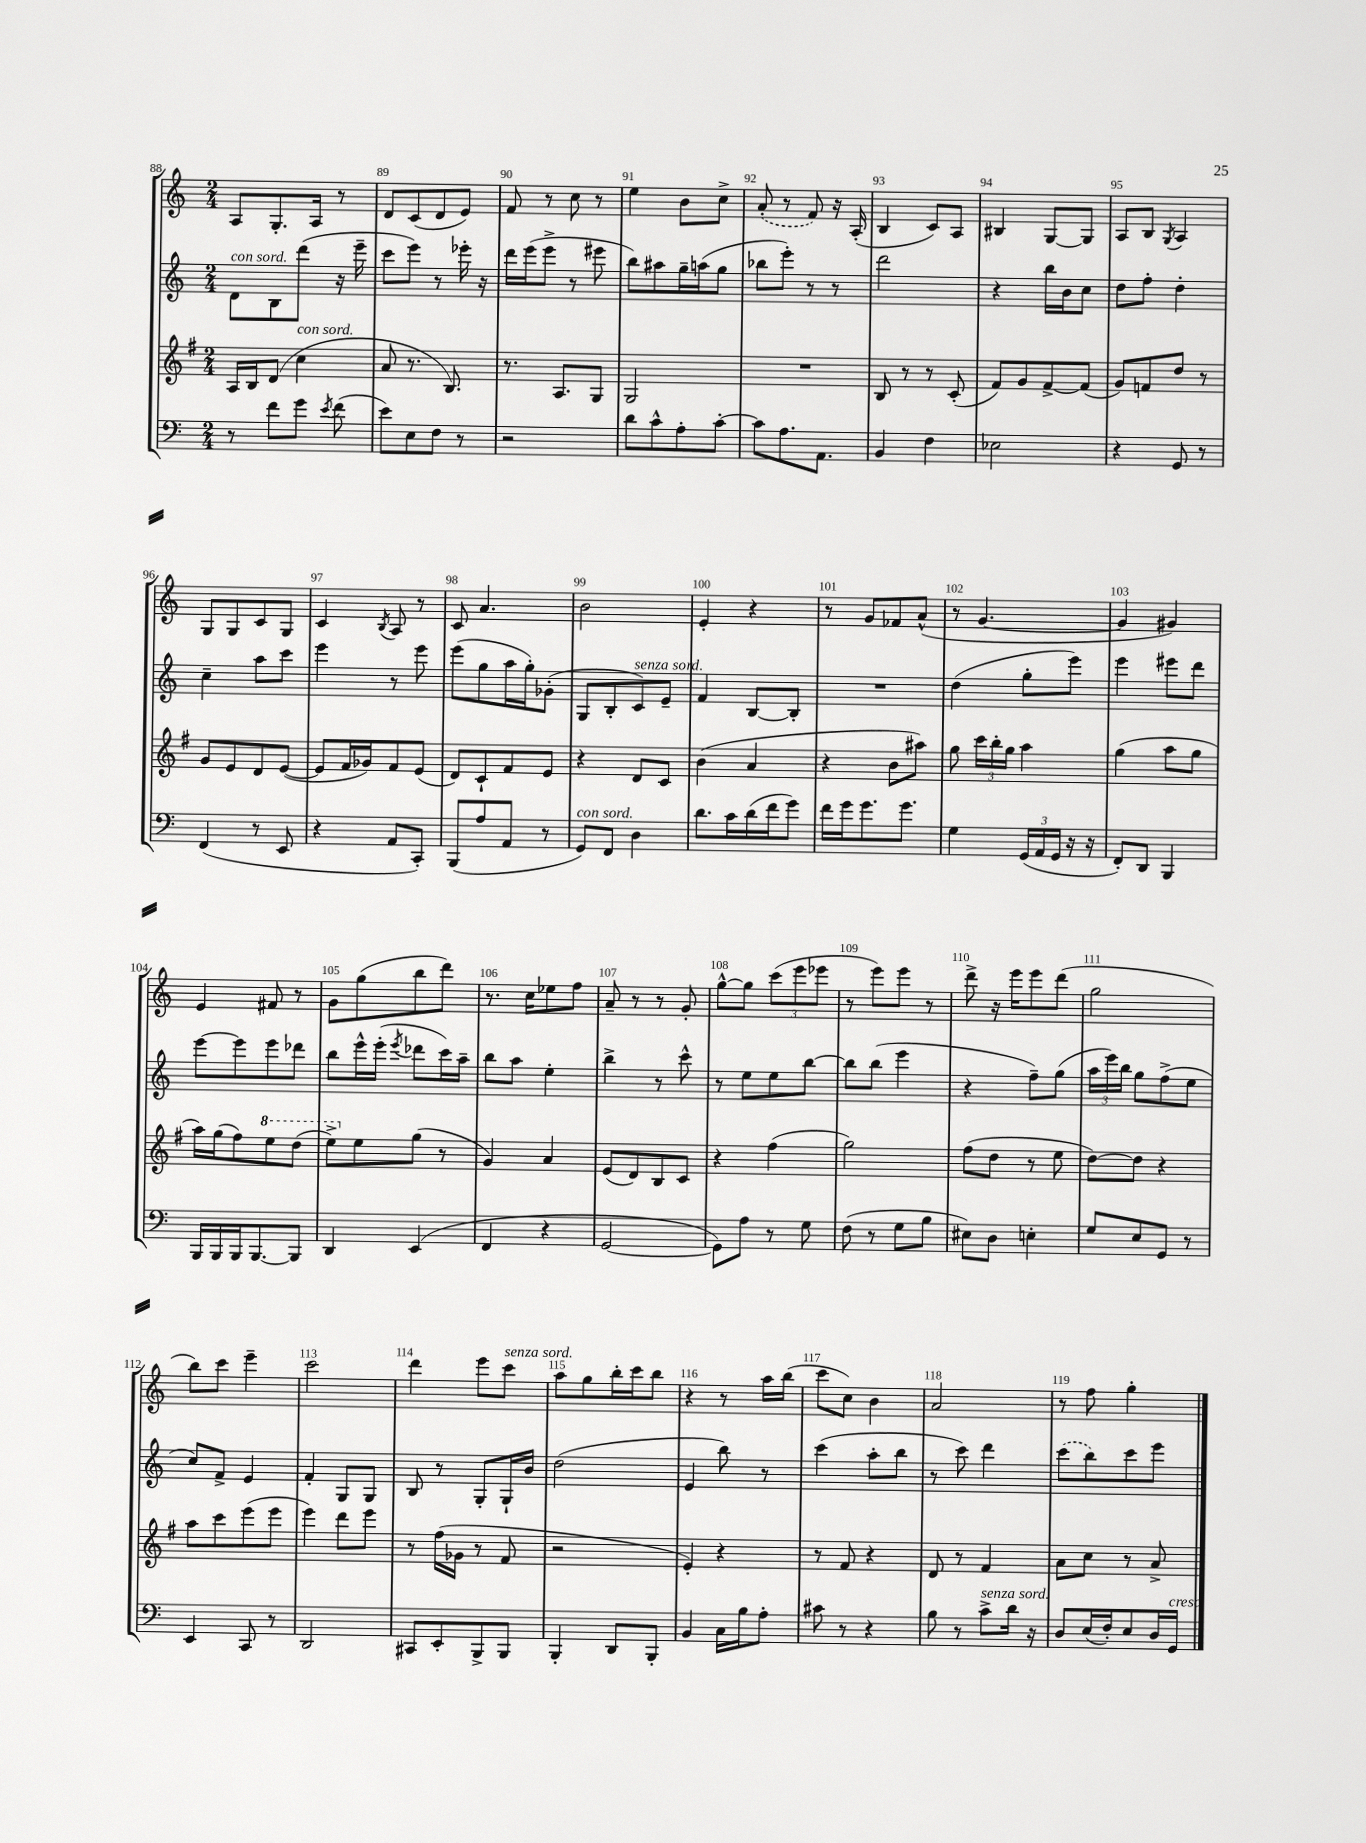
<<
\new StaffGroup <<
\new Staff = "s0" {
    \clef treble \key c \major \numericTimeSignature \time 2/4
    \autoBeamOff a8[ g8.-. a16] r8 |
    d'8[ c'8( d'8 e'8]) |
    f'8 r8 c''8 r8 |
    e''4 b'8[ c''8]-> |
    \once \slurDashed a'8-.( r8 f'8) r16 a16-.( |
    b4 c'8[) a8] |
    bis4 g8[~ g8] |
    a8[ b8] \acciaccatura { g8 } a4 |
    g8[ g8 c'8 g8] |
    c'4 \acciaccatura { b8 } a8 r8 |
    c'8 a'4. |
    b'2 |
    e'4-. r4 |
    r8 g'8[ fes'8 a'8]-^( |
    r8 g'4.~ |
    g'4 gis'4) |
    e'4 fis'8 r8 |
    g'8[ g''8( b''8 d'''8]) |
    r8. c''16[ ees''8 f''8] |
    a'8-- r8 r8 g'8-. |
    g''8[~-^ g''8] \tuplet 3/2 { c'''8[( e'''8 ees'''8] } |
    r8 e'''8[) e'''8] r8 |
    d'''8-> r16 e'''16[ e'''8 d'''8]( |
    g''2 |
    b''8[) c'''8] e'''4-- |
    c'''2 |
    d'''4 e'''8[ c'''8]^\markup { \italic "senza sord." } |
    a''8[ g''8 b''16-. c'''16 b''8] |
    r4 r8 a''16[ b''16]( |
    c'''8[ c''8]) b'4 |
    a'2 |
    r8 f''8 g''4-. \bar "|." |
}
\new Staff = "s1" {
    \clef treble \key c \major \numericTimeSignature \time 2/4
    \autoBeamOff d'8[^\markup { \italic "con sord." } b8 d'''8]( r16 e'''16-- |
    c'''8[ e'''8]) r8 ees'''16-. r16 |
    d'''16[ e'''16( e'''8]-> r8 eis'''8 |
    b''8[) ais''8 g''16-- a''16( g''8] |
    bes''8[ e'''8]-.) r8 r8 |
    d'''2 |
    r4 b''16[ b'16 c''8] |
    d''8[ f''8]-. d''4-. |
    c''4-- a''8[ c'''8] |
    e'''4 r8 e'''8 |
    e'''8[( g''8 a''16 g''16-.) ges'8]-.( |
    g8[ b8-. c'8^\markup { \italic "senza sord." }) e'8]-- |
    f'4 b8[~ b8]-. |
    R2 |
    d''4( g''8[-. e'''8]) |
    e'''4 eis'''8[ d'''8] |
    e'''8[~ e'''8 e'''8 des'''8] |
    b''8[ e'''16-^ e'''16]-.( \acciaccatura { e'''8 } des'''8[ c'''16) a''16]-- |
    b''8[ a''8] e''4-. |
    b''4-> r8 c'''8-^ |
    r8 e''8[ e''8 b''8]~ |
    b''8[ b''8]( e'''4 |
    r4 f''8[--) g''8]( |
    \tuplet 3/2 { a''16[ e'''16) b''16] } g''8[ f''8->( e''8] |
    c''8[) f'8]-> e'4 |
    f'4-. g8[ g8] |
    b8 r8 g8[-. g16-! b'16] |
    d''2( |
    e'4 b''8) r8 |
    c'''4( a''8[-. b''8] |
    r8 c'''8) d'''4 |
    \once \slurDashed c'''8[( b''8) c'''8 e'''8] \bar "|." |
}
\new Staff = "s2" {
    \clef treble \key g \major \numericTimeSignature \time 2/4
    \autoBeamOff a16[ b16 d'8]( c''4^\markup { \italic "con sord." } |
    a'8 r8. b8.) |
    r8. a8.[ g8] |
    g2 |
    R2 |
    b8 r8 r8 c'8-.( |
    fis'8[) g'8 fis'8~-> fis'8]( |
    g'8[) f'8 d''8] r8 |
    g'8[ e'8 d'8 e'8]~( |
    e'8[ fis'16 ges'16) fis'8 e'8]( |
    d'8[) c'8-! fis'8 e'8] |
    r4 d'8[ c'8] |
    b'4( a'4 |
    r4 b'8[ ais''8]) |
    g''8 \tuplet 3/2 { c'''16[ b''16-. g''16] } a''4 |
    g''4( a''8[ g''8] |
    a''16[) g''16( fis''8) \ottava #1 e'''8 d'''8]( |
    e'''8[->) \ottava #0 e''8 g''8]( r8 |
    g'4) a'4 |
    e'8[( d'8) b8 c'8] |
    r4 fis''4( |
    g''2) |
    fis''8[( d''8] r8 e''8 |
    d''8[~) d''8] r4 |
    a''8[ c'''8 e'''8( e'''8] |
    e'''4) d'''8[ e'''8] |
    r8 fis''16[( ges'16] r8 fis'8 |
    r2 |
    e'4-.) r4 |
    r8 fis'8 r4 |
    d'8 r8 fis'4 |
    a'8[ c''8] r8 a'8-> \bar "|." |
}
\new Staff = "s3" {
    \clef bass \key c \major \numericTimeSignature \time 2/4
    \autoBeamOff r8 f'8[ g'8] \acciaccatura { e'8 } f'8( |
    e'8[) e8 f8] r8 |
    r2 |
    d'8[ c'8-^ a8-. c'8]~-. |
    c'8[ a8. a,8.] |
    b,4 f4 |
    ees2 |
    r4 g,8 r8 |
    f,4( r8 e,8 |
    r4 a,8[ c,8]-.) |
    b,,8[( a8 a,8] r8 |
    g,8[^\markup { \italic "con sord." }) f,8] d4 |
    d'8.[ c'16 d'16( f'16 g'8]) |
    f'16[ g'16 g'8. g'8.] |
    g4 \tuplet 3/2 { g,16[( a,16 g,16] } r16 r16 |
    f,8[-.) d,8] b,,4 |
    b,,16[ b,,16 b,,16 b,,8.~ b,,8] |
    d,4 e,4( |
    f,4 r4 |
    g,2~ |
    g,8[) a8] r8 g8 |
    f8( r8 g8[ b8] |
    eis8[) d8] e4-. |
    g8[ e8 g,8] r8 |
    e,4 c,8 r8 |
    d,2 |
    cis,8[ e,8-. b,,8-> b,,8] |
    b,,4-. d,8[ b,,8]-. |
    b,4 c16[ b16 a8]-. |
    cis'8 r8 r4 |
    b8 r8 c'8[->^\markup { \italic "senza sord." } d'16] r16 |
    d8[ e16( f16-.) e8 d16 g,16]^\markup { \italic "cresc." } \bar "|." |
}
>>
>>
\layout { \context { \Score currentBarNumber = #88 \override BarNumber.break-visibility = ##(#f #t #t) barNumberVisibility = #all-bar-numbers-visible } }
